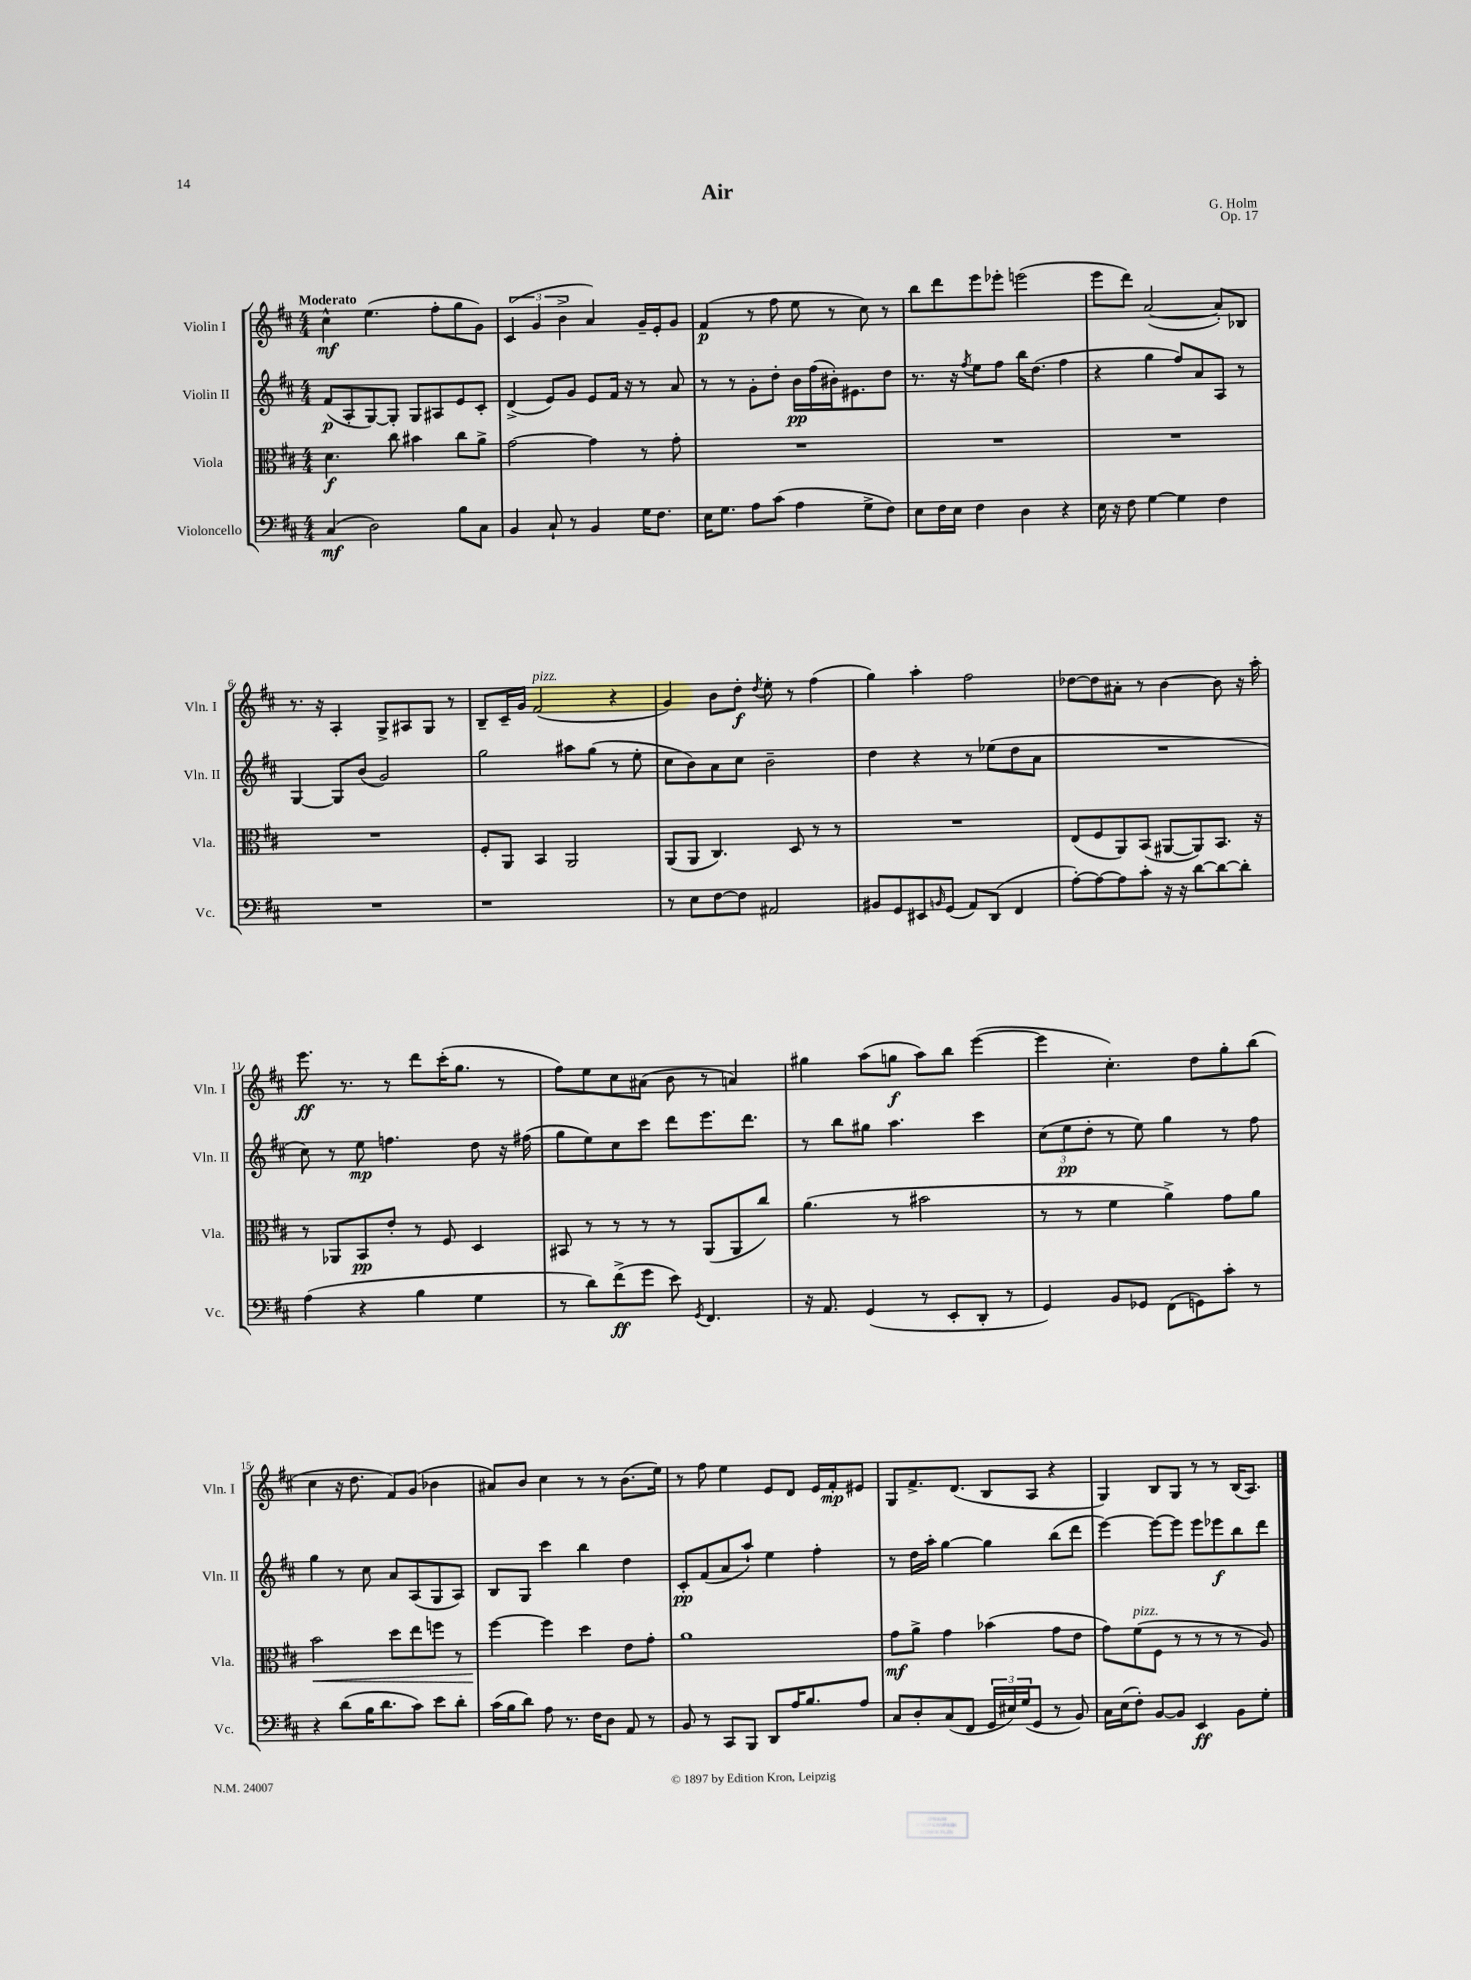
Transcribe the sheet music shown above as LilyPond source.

\header { title = "Air" composer = "G. Holm" opus = "Op. 17" }
<<
\new StaffGroup <<
\new Staff = "s0" \with { instrumentName = "Violin I" shortInstrumentName = "Vln. I" } {
    \clef treble \key d \major \numericTimeSignature \time 4/4 \tempo "Moderato"
    cis''4-^\mf e''4.( fis''8-. g''8 g'8) |
    \tuplet 3/2 { cis'4( g'4 b'4-> } a'4) g'16-- e'16-. g'8 |
    fis'4\p( r8 fis''8 e''8 r8 cis''8) r8 |
    b''8 d'''8 e'''8 ees'''8-. e'''2( |
    e'''8 d'''8) a'2~( a'8-.) bes8 |
    r8. r16 a4-. g8-> ais8 g8 r8 |
    b8-- cis'16-- g'16 fis'2^\markup { \italic "pizz." }( r4 |
    g'4) b'8 d''8-.\f \acciaccatura { d''8 } e''8-. r8 fis''4( |
    g''4) a''4-. fis''2 |
    des''8~ des''8 ais'8-. r8 b'4~ b'8 r16 a''16-. |
    e'''8.\ff r8. r8 d'''8 cis'''16-.( g''8. r8 |
    fis''8) e''8 cis''8 ais'8( b'8 r8 a'4) |
    gis''4 a''8( g''8\f a''8) b''8 e'''4~( |
    e'''4 cis''4.-.) d''8 g''8-. b''8( |
    cis''4 r16 d''8. fis'8) g'8( bes'4 |
    ais'8) b'8 cis''4 r8 r8 b'8.( e''16) |
    r8 fis''8 e''4 e'8 d'8 e'16 fis'16-.\mp eis'8 |
    g8 fis'8.-> d'8.( b8 a8 r4 |
    g4) b8 g8 r8 r8 b16( a8.) \bar "|." |
}
\new Staff = "s1" \with { instrumentName = "Violin II" shortInstrumentName = "Vln. II" } {
    \clef treble \key d \major \numericTimeSignature \time 4/4
    fis'8\p( a8-. g8~) g8-. g8 ais8 e'8 cis'8-. |
    d'4->( e'8) g'8 e'8 fis'16 r16 r8 a'8 |
    r8 r8 g'8-. d''8-. b'16\pp fis''16( bis'16-.) eis'8. d''8 |
    r8. r16 \acciaccatura { fis''8 } e''8 fis''8 b''16 d''8.( fis''4 |
    r4 g''4 fis''8) a'8 a8 r8 |
    g4~ g8 b'8( g'2) |
    g''2 ais''8 g''8( r8 e''8-. |
    cis''8 b'8) a'8 cis''8 b'2-- |
    d''4 r4 r8 ees''8( d''8 a'8 |
    R1 |
    cis''8) r8 e''8\mp f''4. d''8 r16 fis''16( |
    g''8 e''8) cis''8 cis'''8 d'''8 e'''8. d'''8. |
    r8 b''8 gis''8 a''4. cis'''4 |
    \tuplet 3/2 { cis''8( e''8\pp d''8-. } r8 e''8) g''4 r8 fis''8 |
    g''4 r8 cis''8 a'8 a8( g8 a8) |
    b8 g8 cis'''4 b''4 d''4 |
    cis'8-.\pp fis'8( a'8 a''8-!) e''4 fis''4-. |
    r8 d''16 a''16-. g''4~ g''4 b''8( d'''8 |
    e'''4~) e'''8~ e'''8 e'''8 ees'''8\f b''8 d'''8 \bar "|." |
}
\new Staff = "s2" \with { instrumentName = "Viola" shortInstrumentName = "Vla." } {
    \clef alto \key d \major \numericTimeSignature \time 4/4
    d'4.\f cis''8 bis'4 cis''8 a'8-> |
    g'2~ g'4 r8 g'8-. |
    R1 |
    R1 |
    R1 |
    R1 |
    fis8-. a,8 b,4 a,2 |
    a,8( a,8 cis4.) d8 r8 r8 |
    R1 |
    e8( fis8 a,8) b,8( ais,8~ ais,8) b,8. r16 |
    r8 aes,8 b,8\pp e'8-. r8 fis8 d4 |
    bis,8 r8 r8 r8 r8 a,8( a,8 cis''8) |
    a'4.( r8 bis'2 |
    r8 r8 fis'4 a'4->) g'8 a'8 |
    b'2\< d''8 e''8 f''8 r8 |
    fis''4~\! fis''4 d''4 e'8 g'8-. |
    a'1 |
    g'8\mf a'8-> g'4 bes'4( g'8 e'8 |
    g'8) fis'8^\markup { \italic "pizz." }( fis8 r8 r8 r8 r8 a8) \bar "|." |
}
\new Staff = "s3" \with { instrumentName = "Violoncello" shortInstrumentName = "Vc." } {
    \clef bass \key d \major \numericTimeSignature \time 4/4
    cis4\mf( d2) b8 cis8 |
    b,4 cis8-! r8 b,4 g16 fis8. |
    e16 g8. a8 cis'8( a4 g8-> fis8) |
    e8 fis16 e16 fis4 d4 r4 |
    e16 r16 fis8 g4~ g4 fis4 |
    R1 |
    r1 |
    r8 e8 fis8~ fis8 ais,2 |
    bis,8 g,8 eis,8 \grace { b,16 } g,8( a,8) d,8( fis,4 |
    a8~-.) a8~ a8 cis'8-. r16 r16 d'8~ d'8~ d'8-. |
    a4( r4 b4 g4 |
    r8 d'8) fis'8->\ff( g'8 e'8) \acciaccatura { g,8 } fis,4. |
    r16 a,8. g,4( r8 e,8-. d,8-. r8 |
    g,4) b,8 ges,8 fis,8( g,8) cis'8-. r8 |
    r4 d'8( b16 d'8. cis'8) e'8 d'8-. |
    cis'16( b16 d'8) a8 r8. fis16 d8 a,8 r8 |
    b,8 r8 cis,8 b,,8 d,8 a16 b8. a8 |
    cis8 d8-. cis8( fis,8 \tuplet 3/2 { g,16 eis16) g16( } g,8 r8 b,8) |
    cis16 e16( fis8-.) b,8~ b,8 e,4\ff b,8 g8-. \bar "|." |
}
>>
>>
